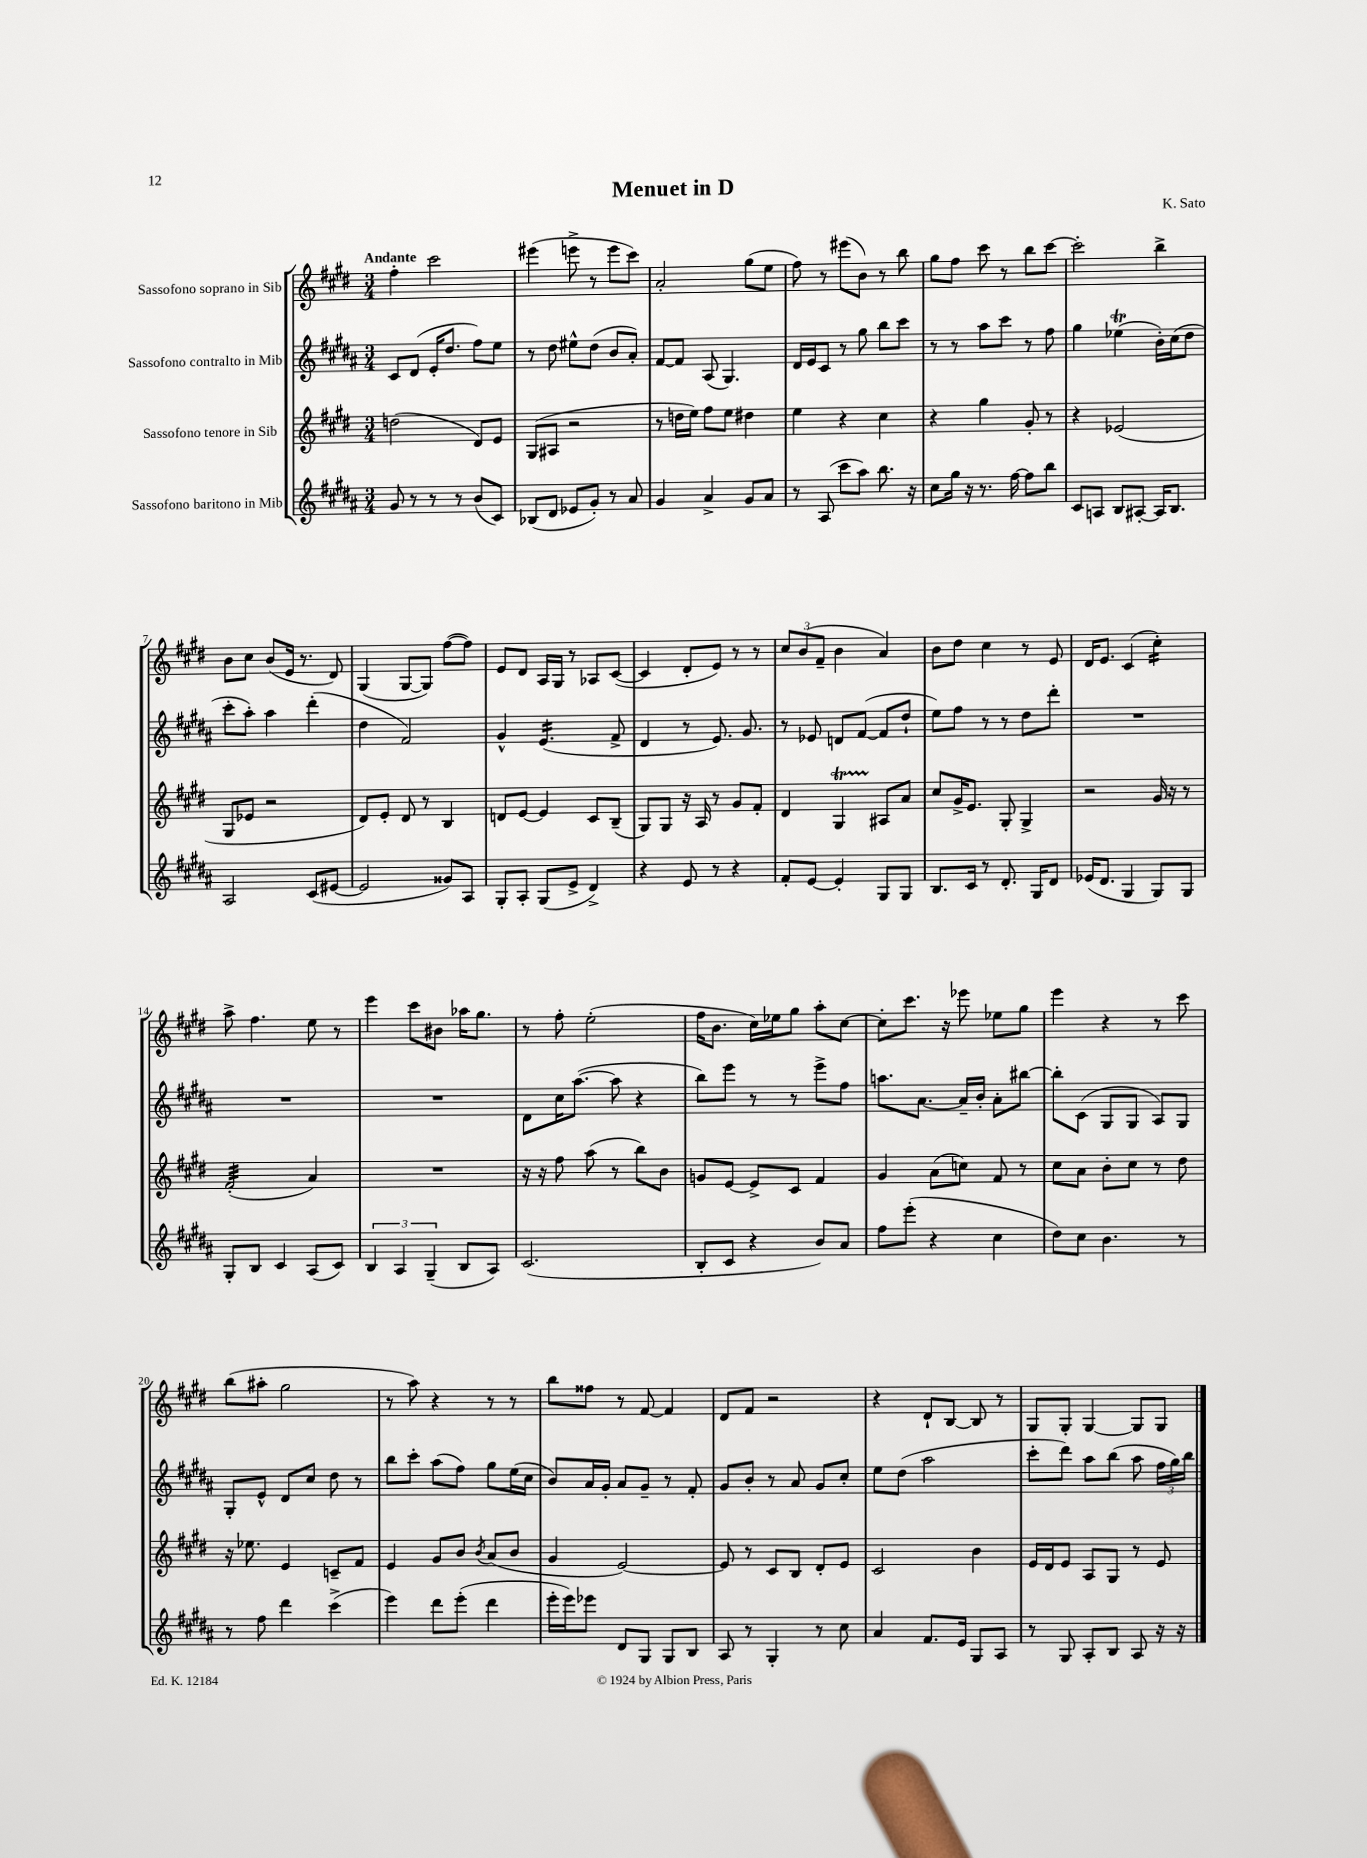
\header { title = "Menuet in D" composer = "K. Sato" }
<<
\new StaffGroup <<
\new Staff = "s0" \with { instrumentName = "Sassofono soprano in Sib" } {
    \clef treble \key e \major \numericTimeSignature \time 3/4 \tempo "Andante"
    \autoBeamOff fis''4-. cis'''2 |
    eis'''4( e'''8-> r8 e'''8[ cis'''8]) |
    a'2-. gis''8[( e''8] |
    fis''8) r8 eis'''8[( b'8]) r8 b''8 |
    gis''8[ fis''8] cis'''8 r8 b''8[ cis'''8]~ |
    cis'''2-. b''4-> |
    b'8[ cis''8] b'8[( e'16] r8. dis'8) |
    gis4( gis8[~ gis8]) fis''8[~( fis''8]) |
    e'8[ dis'8] a16[ gis16] r8 aes8[ cis'8]~( |
    cis'4 dis'8[-. e'8]) r8 r8 |
    \tuplet 3/2 { cis''8[ b'8( fis'8]-- } b'4 a'4) |
    b'8[ dis''8] cis''4 r8 e'8 |
    dis'16[ e'8.] cis'4( cis''4:16-.) |
    a''8-> fis''4. e''8 r8 |
    e'''4 cis'''8[ bis'8] aes''16[ gis''8.] |
    r8 fis''8-. e''2-.( |
    fis''16[ b'8.] cis''16[) ees''16 gis''8] a''8[-. cis''8]~ |
    cis''8[-. cis'''8.] r16 ees'''8 ees''8[ gis''8] |
    e'''4 r4 r8 cis'''8 |
    b''8[( ais''8]-. gis''2 |
    r8 a''8) r4 r8 r8 |
    b''8[ fisis''8] r8 fis'8~ fis'4 |
    dis'8[ fis'8] r2 |
    r4 dis'8[-! b8]~ b8 r8 |
    gis8[ gis8]-. gis4~ gis8[ gis8] \bar "|." |
}
\new Staff = "s1" \with { instrumentName = "Sassofono contralto in Mib" } {
    \clef treble \key b \major \numericTimeSignature \time 3/4
    \autoBeamOff cis'8[ dis'8]( e'16[-. dis''8.] fis''8[) e''8] |
    r8 dis''8 eis''8[-^ dis''8]( b'8[ ais'8]-.) |
    fis'8[~ fis'8] ais8( gis4.) |
    dis'16[ e'16 cis'8] r8 gis''8 b''8[ cis'''8] |
    r8 r8 ais''8[ cis'''8] r8 fis''8 |
    gis''4 ees''4\trill( b'16[-.) cis''16( dis''8] |
    cis'''8[-. ais''8]-.) ais''4 dis'''4-.( |
    dis''4 fis'2) |
    gis'4-^ e'4.:16( fis'8-> |
    dis'4 r8 e'8.) gis'8. |
    r8 ees'8 d'8[ fis'8]~( fis'8[ dis''8]-! |
    e''8[) fis''8] r8 r8 dis''8[ dis'''8]-. |
    R2. |
    R2. |
    R2. |
    dis'8[ cis''16 ais''8.]~( ais''8 r4 |
    b''8[) e'''8] r8 r8 e'''8[-> fis''8] |
    a''8.[ ais'8.]~ ais'16[-- b'16]-. ais'8[-. bis''8]~ |
    bis''8[-. cis'8]( gis8[ gis8] ais8[) gis8] |
    gis8[-. e'8]-^ dis'8[ cis''8] dis''8 r8 |
    b''8[ cis'''8]-. ais''8[( fis''8]) gis''8[ e''16( cis''16] |
    b'8[) ais'16 gis'16]-. ais'8[ gis'8]-- r8 fis'8-. |
    gis'8[ b'8]-. r8 ais'8 gis'8[ cis''8]-. |
    e''8[ dis''8]( ais''2 |
    cis'''8[-. dis'''8]) ais''8[ b''8]( ais''8 \tuplet 3/2 { fis''16[ gis''16) b''16] } \bar "|." |
}
\new Staff = "s2" \with { instrumentName = "Sassofono tenore in Sib" } {
    \clef treble \key e \major \numericTimeSignature \time 3/4
    \autoBeamOff d''2( dis'8[) e'8] |
    gis8[( ais8] r2 |
    r8 d''16[ e''16]) fis''8[ e''8] dis''4 |
    e''4 r4 cis''4 |
    r4 gis''4 gis'8-. r8 |
    r4 ees'2( |
    gis8[ ees'8] r2 |
    dis'8[) e'8]-. dis'8 r8 b4 |
    d'8[ e'8]~ e'4 cis'8[ b8]--( |
    gis8[) gis8] r16 a16 r8 gis'8[ fis'8]-. |
    dis'4 gis4\startTrillSpan ais8[\stopTrillSpan a'8] |
    cis''8[ gis'16-> e'8.] gis8-. gis4-> |
    r2 gis'16 r16 r8 |
    fis'2:32-.( a'4) |
    R2. |
    r16 r16 fis''8 a''8( r8 b''8[) b'8] |
    g'8[ e'8]~ e'8[-> cis'8] fis'4 |
    gis'4 a'8[( c''8]) fis'8 r8 |
    cis''8[ a'8] b'8[-. cis''8] r8 dis''8 |
    r16 ees''8. e'4 c'8[-- fis'8] |
    e'4 gis'8[ b'8] \acciaccatura { b'8 } a'8[( b'8] |
    gis'4 e'2~) |
    e'8 r8 cis'8[ b8] dis'8[-. e'8] |
    cis'2 b'4 |
    e'16[ dis'16 e'8] a8[ gis8] r8 e'8 \bar "|." |
}
\new Staff = "s3" \with { instrumentName = "Sassofono baritono in Mib" } {
    \clef treble \key b \major \numericTimeSignature \time 3/4
    \autoBeamOff gis'8 r8 r8 r8 b'8[( cis'8]) |
    bes8[( dis'8] ees'8[ gis'8]-.) r8 ais'8 |
    gis'4 ais'4-> gis'8[ ais'8] |
    r8 ais8( cis'''8[ ais''8]) b''8. r16 |
    cis''8[ gis''16] r16 r8. fis''16~ fis''8[ b''8] |
    cis'8[ a8] b8[ ais8]~-. ais16[ b8.] |
    ais2 cis'8[( eis'8]~ |
    eis'2 gisis'8[) ais8] |
    gis8[-. ais8]-. gis8[( e'8]-> dis'4->) |
    r4 e'8 r8 r4 |
    fis'8[-. e'8]~ e'4-. gis8[ gis8] |
    b8.[ cis'16] r8 dis'8.-. gis16[ dis'8] |
    ees'16[( dis'8.] gis4 gis8[) gis8] |
    gis8[-. b8] cis'4 ais8[( cis'8]) |
    \tuplet 3/2 { b4 ais4 gis4--( } b8[ ais8]) |
    cis'2.( |
    b8[-. cis'8] r4 b'8[) ais'8] |
    fis''8[ e'''8]-.( r4 cis''4 |
    dis''8[) cis''8] b'4. r8 |
    r8 fis''8 dis'''4 cis'''4->( |
    e'''4) dis'''8[ e'''8]-.( dis'''4 |
    e'''16[-. e'''16) ees'''8] dis'8[ gis8] gis8[ b8] |
    ais8 r8 gis4-. r8 cis''8 |
    ais'4 fis'8.[ e'16] gis8[ ais8] |
    r8 gis8 ais8[-. b8] ais8 r16 r16 \bar "|." |
}
>>
>>
